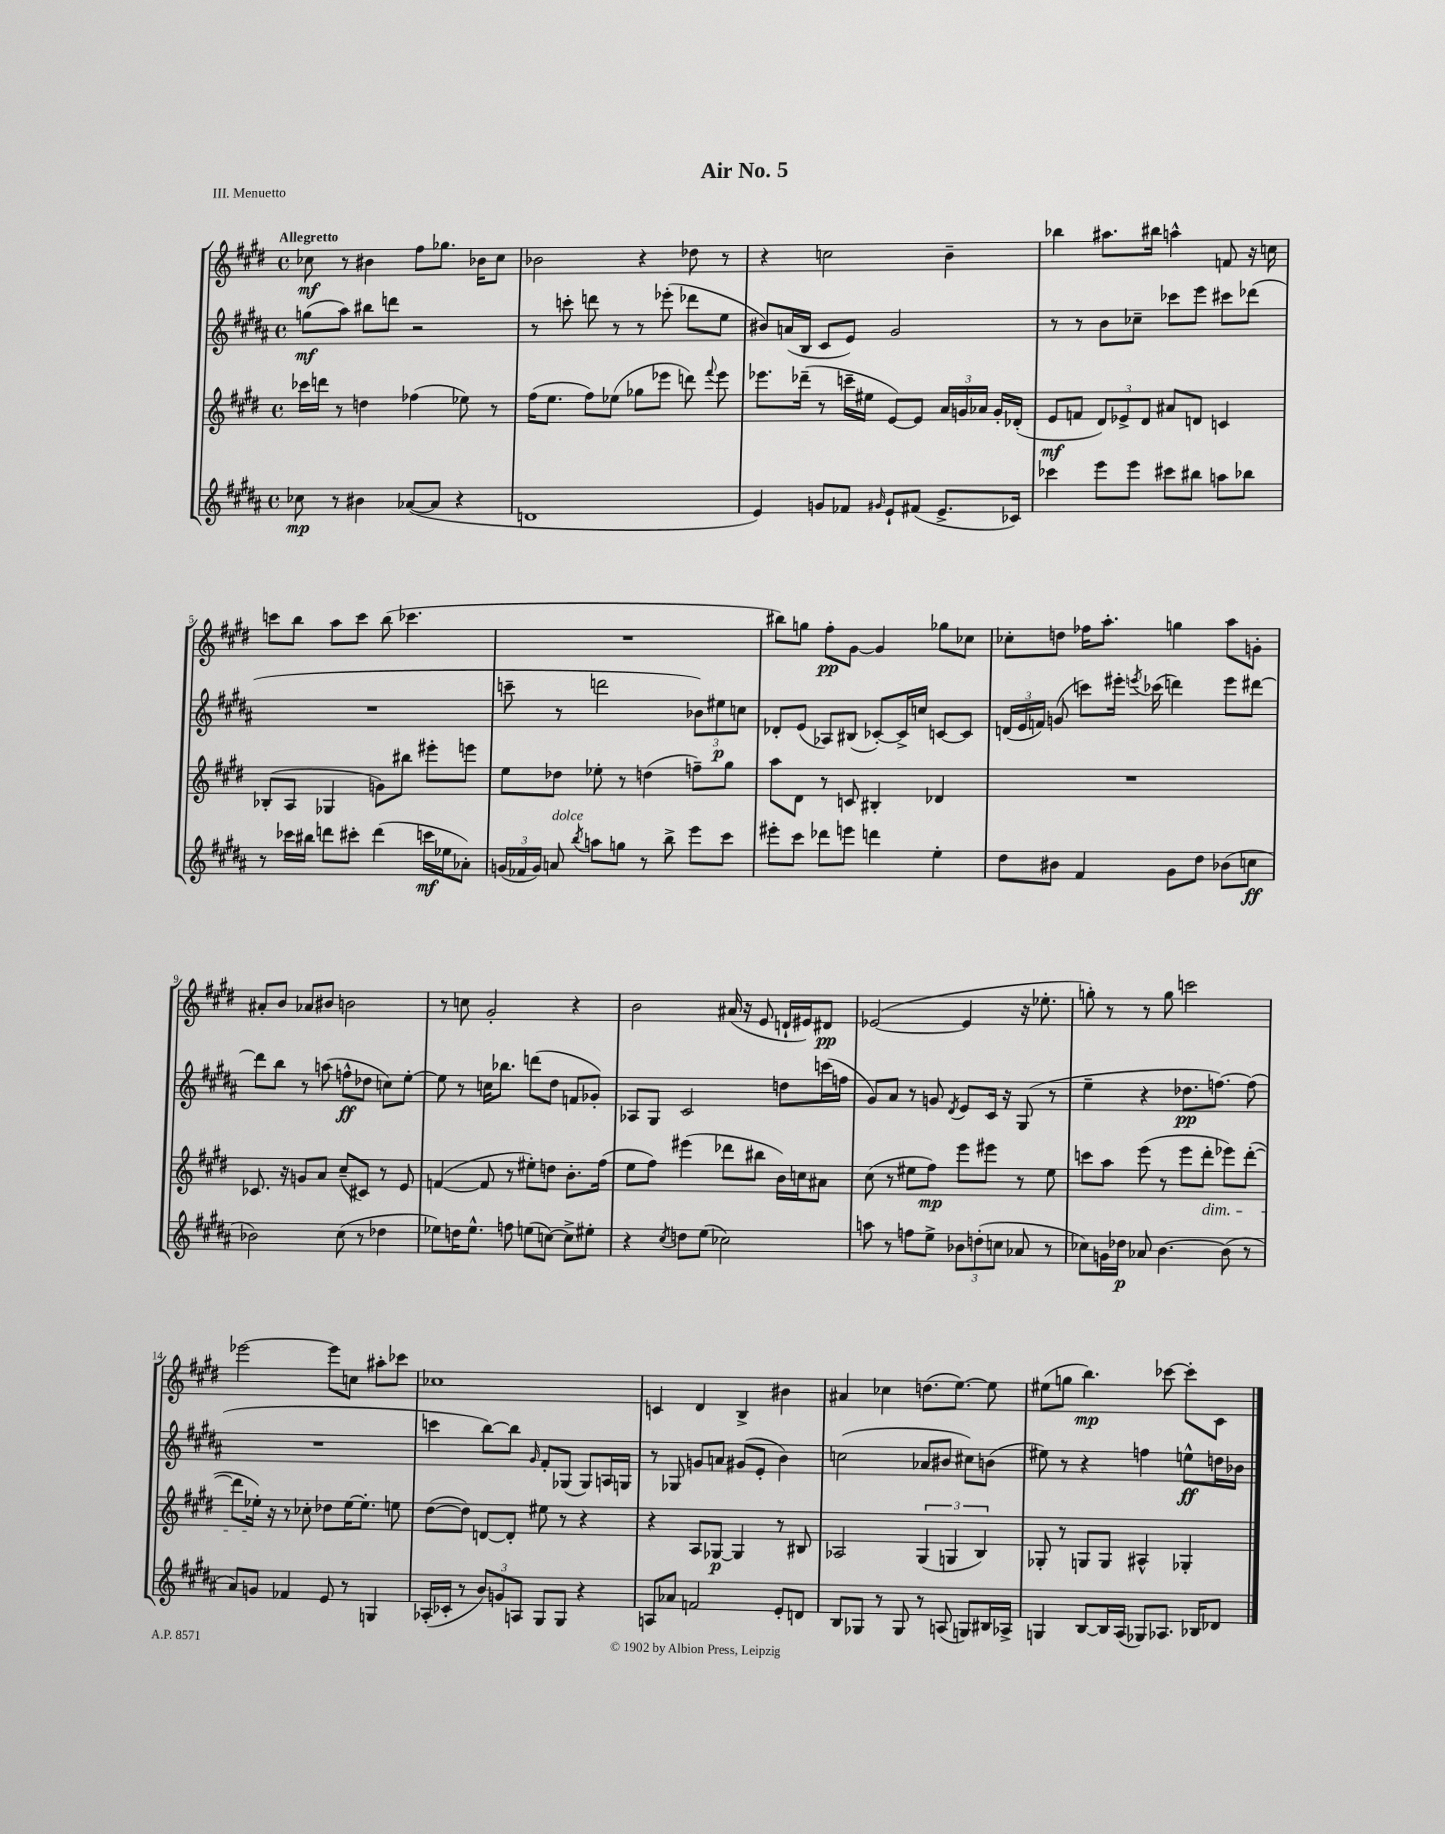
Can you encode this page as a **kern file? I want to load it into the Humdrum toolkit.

**kern	**dynam	**kern	**dynam	**kern	**dynam	**kern	**dynam
*part4	*part4	*part3	*part3	*part2	*part2	*part1	*part1
*staff4	*staff4	*staff3	*staff3	*staff2	*staff2	*staff1	*staff1
*clefG2	*	*clefG2	*	*clefG2	*	*clefG2	*
*k[f#c#g#d#a#]	*	*k[f#c#g#d#]	*	*k[f#c#g#d#a#]	*	*k[f#c#g#d#]	*
*M4/4	*	*M4/4	*	*M4/4	*	*M4/4	*
*met(c)	*	*met(c)	*	*met(c)	*	*met(c)	*
=1	=1	=1	=1	=1	=1	=1	=1
!	!	!	!	!	!	!LO:TX:a:B:t=Allegretto	!
8cc-X\	mp	16ccc-X\LL	.	(8ggn\L	mf	8cc-X\	mf
.	.	16dddn\JJ	.	.	.	.	.
8r	.	8r	.	8aa#\J)	.	8r	.
4b#X\	.	4ddn\	.	8bb#X\L	.	4b#X\	.
.	.	.	.	8dddn\J	.	.	.
([8a-X/L	.	(4ff-X\	.	2r	.	8ff#\L	.
8a-/J]	.	.	.	.	.	8.gg-X\J	.
4r	.	8ee-X\)	.	.	.	.	.
.	.	.	.	.	.	16b-X\KL	.
.	.	8r	.	.	.	8cc-\J	.
=2	=2	=2	=2	=2	=2	=2	=2
1dn	.	(16ff#\KL	.	8r	.	2b-X\	.
.	.	8.ee\J	.	.	.	.	.
.	.	.	.	8cccn'\	.	.	.
.	.	8ff#\L)	.	8dddn\	.	.	.
.	.	(8ee-X\J	.	8r	.	.	.
.	.	8gg-X\L	.	8r	.	4r	.
.	.	8eee-X\J	.	(8eee-X'\	.	.	.
.	.	8dddn\)	.	8ddd-X\L	.	8dd-X\	.
.	.	8qqfff#/	.	.	.	.	.
.	.	8eee-\	.	8ee\J	.	8r	.
=3	=3	=3	=3	=3	=3	=3	=3
4e/)	.	8.eee-X\L	.	8b#X/L)	.	4r	.
.	.	.	.	(16an/L	.	.	.
.	.	(16ddd-X~\Jk	.	16B/JJ	.	.	.
8gn/L	.	8r	.	8c#/L	.	2ccn\	.
8f-X/J	.	16cccn~\LL	.	8e/J)	.	.	.
.	.	16ee#X\JJ	.	.	.	.	.
16qqg#X/	.	.	.	.	.	.	.
8e`/L	.	[8e/L)	.	2g#/	.	.	.
(8f#X/J	.	8e/J]	.	.	.	.	.
8.e^/L	.	24a/LL	.	.	.	4b~\	.
.	.	24gn/	.	.	.	.	.
.	.	24a-X/JJ	.	.	.	.	.
.	.	16g'/LL	.	.	.	.	.
16c-X/Jk)	.	(16d-X'/JJ	.	.	.	.	.
=4	=4	=4	=4	=4	=4	=4	=4
4ccc-X\	.	8e/L	mf	8r	.	4bb-X\	.
.	.	8fn/J	.	8r	.	.	.
8eee\L	.	12d#/L)	.	8b\L	.	8.aa#X\L	.
.	.	12e-X^/	.	.	.	.	.
8eee\J	.	.	.	8cc-X~\J	.	.	.
.	.	12d#/J	.	.	.	.	.
.	.	.	.	.	.	16bb#X\Jk	.
8ccc#X\L	.	8a#X/L	.	8ccc-X\L	.	4aan^^\	.
8bb#X\J	.	8dn/J	.	8eee\J	.	.	.
8aan\L	.	4cn/	.	8ccc#X\L	.	8fn/	.
8bb-X\J	.	.	.	(8ddd-X\J	.	16r	.
.	.	.	.	.	.	16ccn\	.
!!LO:LB:g=z
=5	=5	=5	=5	=5	=5	=5	=5
8r	.	(8B-X'/L	.	1r	.	8cccn\L	.
16ccc-X\LL	.	8A/J	.	.	.	8bb\J	.
16bb#X\JJ	.	.	.	.	.	.	.
8dddn\L	.	4G-X/	.	.	.	8aa\L	.
8ccc#X'\J	.	.	.	.	.	8ccc\J	.
(4ddd\	.	8gn\L)	.	.	.	(8bb\	.
.	.	8bb#X\J	.	.	.	4.ccc-X\	.
16cccn\LL	mf	8eee#X'\L	.	.	.	.	.
16ee-X\J	.	.	.	.	.	.	.
8a-X'\J)	.	8eeen\J	.	.	.	.	.
=6	=6	=6	=6	=6	=6	=6	=6
(24gn/LL	.	8ee\L	.	8cccn~\	.	1r	.
24f-X/	.	.	.	.	.	.	.
24g/JJ)	.	.	.	.	.	.	.
!LO:TX:a:i:t=dolce	!	!	!	!	!	!	!
8an/	.	8dd-X\J	.	8r	.	.	.
8qbb/	.	.	.	.	.	.	.
8aan\L	.	8ee-X'\	.	2dddn\	.	.	.
8ggn\J	.	8r	.	.	.	.	.
8r	.	(4ddn\	.	.	.	.	.
8bb^\	.	.	.	.	.	.	.
8eee\L	.	8ffn~\L)	.	12b-X\L)	.	.	.
.	.	.	.	12ee#X\	p	.	.
8ccc#\J	.	8gg#\J	.	.	.	.	.
.	.	.	.	12ccn\J	.	.	.
=7	=7	=7	=7	=7	=7	=7	=7
8eee#X'\L	.	8aa\L	.	8d-X'/L	.	8bb#X\L)	.
8ccc#\J	.	8d#\J	.	(8e/J	.	8ggn\J	.
8ddd-X\L	.	8r	.	8A-X/L)	.	8ff#'\L	pp
8eeen\J	.	8cn/	.	(8B#X/J	.	[8g#\J	.
4dddn\	.	4B#X'/	.	[8c-X'/L)	.	4g#/]	.
.	.	.	.	16c-^/L]	.	.	.
.	.	.	.	16ccn/JJ	.	.	.
4ee'\	.	4d-X/	.	[8cn/L	.	8gg-X\L	.
.	.	.	.	8c/J]	.	8cc-X\J	.
=8	=8	=8	=8	=8	=8	=8	=8
8dd#\L	.	1r	.	(24dn/LL	.	8cc-X'\L	.
.	.	.	.	24e/	.	.	.
.	.	.	.	24fn/JJ)	.	.	.
8b#X\J	.	.	.	(8gn/	.	8ddn\J	.
4f#/	.	.	.	8cccn\L)	.	16ff-X\KL	.
.	.	.	.	.	.	8.aa'\J	.
.	.	.	.	16eee#X'\Jk	.	.	.
.	.	.	.	8qeeen/	.	.	.
.	.	.	.	(16ccc-X\	.	.	.
8g#\L	.	.	.	4dddn\)	.	4ggn\	.
8dd#\J	.	.	.	.	.	.	.
(8b-X\L	.	.	.	8eee\L	.	8aa\L	.
8ccn\J	ff	.	.	[8ddd#X\J	.	8gn'\J	.
!!LO:LB:g=z
=9	=9	=9	=9	=9	=9	=9	=9
2b-X\)	.	8.c-X/	.	8ddd#\L]	.	8a#X'/L	.
.	.	.	.	8bb\J	.	8b/J	.
.	.	16r	.	.	.	.	.
.	.	8gn/L	.	8r	.	8a-X/L	.
.	.	8a/J	.	(8aan\	.	8b#X/J	.
(8cc#\	.	(8cc#~/L	.	8ffn^^\L	ff	2bn\	.
8r	.	8c#X/J)	.	8dd-X\J	.	.	.
4dd-X\	.	8r	.	8ccn\L)	.	.	.
.	.	8e/	.	[8ee'\J	.	.	.
=10	=10	=10	=10	=10	=10	=10	=10
8ee-X\L)	.	([4fn/	.	8ee\]	.	8r	.
16ddn\K	.	.	.	8r	.	8ccn\	.
8.ee-^^\J	.	.	.	.	.	.	.
.	.	8f/]	.	16ccn\KL	.	2g#'/	.
.	.	.	.	8.bb-X\J	.	.	.
8ffn\	.	8r	.	.	.	.	.
(8een\L	.	8ee#X'\L)	.	(8dddn\L	.	.	.
[8ccn\J)	.	8ddn\J	.	8dd#\J	.	.	.
8cc^\L]	.	8.b'\L	.	8fn/L	.	4r	.
8ee#X'\J	.	.	.	8g-X'/J)	.	.	.
.	.	(16ff#\Jk	.	.	.	.	.
=11	=11	=11	=11	=11	=11	=11	=11
4r	.	8ee\L	.	8A-X/L	.	2b\	.
.	.	8ff#\J)	.	8G#/J	.	.	.
8qcc#/	.	.	.	.	.	.	.
8ddn\L	.	(4eee#X\	.	2c#/	.	.	.
(8ee\J	.	.	.	.	.	.	.
2cc-X\)	.	8ddd-X\L	.	.	.	(16a#X/	.
.	.	.	.	.	.	16r	.
.	.	8bb#X\J	.	.	.	8e/	.
.	.	16b\LL)	.	8ddn\L	.	16dn`/LL	.
.	.	16ccn\J	.	.	.	16e#X/J)	.
.	.	8a#X\J	.	(16cccn\L	.	8d#X/J	pp
.	.	.	.	16ffn\JJ	.	.	.
=12	=12	=12	=12	=12	=12	=12	=12
8aan\	.	(8cc#\	.	8g#/L)	.	([2e-X/	.
8r	.	8r	.	8a#/J	.	.	.
8ffn\L	.	8ee#X\L	.	8r	.	.	.
8ee^\J	.	8ff#\J)	mp	8gn/	.	.	.
.	.	.	.	8qd#/	.	.	.
12b-X\L	.	8eee\L	.	8e/L	.	4e-/]	.
(12ddn'\	.	.	.	.	.	.	.
.	.	8eee#X\J	.	16c#/Jk	.	.	.
12ccn\J	.	.	.	.	.	.	.
.	.	.	.	16r	.	.	.
8a-X/	.	8r	.	(8G#/	.	16r	.
.	.	.	.	.	.	8.ee-X'\	.
8r	.	8ee#\	.	8r	.	.	.
=13	=13	=13	=13	=13	=13	=13	=13
8cc-X\L)	.	8cccn\L	.	4ee~\	.	8ggn'\)	.
16gn\L	.	8aa\J	.	.	.	8r	.
16dd-X\JJ	p	.	.	.	.	.	.
8a-X/	.	(8eee\	.	4r	.	8r	.
[4.b\	.	8r	.	.	.	8gg\	.
.	.	8eee\L	.	8.dd-X\L	pp	2cccn\	.
!	!	!LO:TX:b:i:t=dim.	!	!	!	!	!
.	.	8ddd#'\J	.	.	.	.	.
.	.	.	.	[8.ffn\J)	.	.	.
(8b\]	.	8eee-X\L)	.	.	.	.	.
8r	.	([8ddd#'\J	.	(8ff\]	.	.	.
!!LO:LB:g=z
=14	=14	=14	=14	=14	=14	=14	=14
8a#/L)	.	8ddd#\L]	.	1r	.	[2eee-X\	.
8gn/J	.	16ee-X'\Jk)	.	.	.	.	.
.	.	16r	.	.	.	.	.
4f-X/	.	8r	.	.	.	.	.
.	.	8cc-X'\	.	.	.	.	.
8e/	.	8dd-X\L	.	.	.	8eee-\L]	.
8r	.	[16ee-\K	.	.	.	8ccn\J	.
.	.	8.ee-'\J]	.	.	.	.	.
4Gn/	.	.	.	.	.	8aa#X'\L	.
.	.	8een\	.	.	.	8ccc-X\J	.
=15	=15	=15	=15	=15	=15	=15	=15
(16A-X'/LL	.	([8dd#\L	.	4cccn\	.	1cc-X	.
16c-X'/JJ	.	.	.	.	.	.	.
8r	.	8dd#\J])	.	.	.	.	.
12b/L)	.	[8dn/L	.	[8bb\L)	.	.	.
12gn/	.	.	.	.	.	.	.
.	.	8d'/J]	.	8bb\J]	.	.	.
12An/J	.	.	.	.	.	.	.
.	.	.	.	16qqg#/	.	.	.
8G#/L	.	8ee#X\	.	8f#'/L	.	.	.
8G#/J	.	8r	.	(8G-X/J	.	.	.
4r	.	4r	.	8G-/L)	.	.	.
.	.	.	.	16An/L	.	.	.
.	.	.	.	16Gn/JJ	.	.	.
=16	=16	=16	=16	=16	=16	=16	=16
8An/L	.	4r	.	8r	.	4cn/	.
8a-X/J	.	.	.	8G-X/	.	.	.
2fn/	.	8A/L	.	8gn/L	.	4d#/	.
.	.	[8G-X/J	p	8an/J	.	.	.
.	.	4G-/]	.	(8g#X/L	.	4B^/	.
.	.	.	.	8e'/J	.	.	.
8e'/L	.	8r	.	4b\)	.	4b#X\	.
8dn/J	.	8B#X/	.	.	.	.	.
=17	=17	=17	=17	=17	=17	=17	=17
8B/L	.	2A-X/	.	(2ccn\	.	4a#X/	.
8G-X/J	.	.	.	.	.	.	.
8r	.	.	.	.	.	4cc-X\	.
8G-/	.	.	.	.	.	.	.
8r	.	(6G#/	.	8a-X/L	.	(8.ddn\L	.
(8An/	.	.	.	8b#X/J	.	.	.
.	.	6Gn/	.	.	.	.	.
.	.	.	.	.	.	[8.ee\J)	.
8Gn/L)	.	.	.	8cc#X\L)	.	.	.
.	.	6B/)	.	.	.	.	.
16B#X/L	.	.	.	(8bn\J	.	8ee\]	.
16A-X^/JJ	.	.	.	.	.	.	.
=18	=18	=18	=18	=18	=18	=18	=18
4Gn/	.	8G-X'/	.	8ee#X\)	.	(8ee#X\L	.
.	.	8r	.	8r	.	8ggn\J	.
[8B/L	.	8Gn/L	.	4r	.	4.bb\)	mp
16B/L]	.	8G/J	.	.	.	.	.
(16A#/JJ	.	.	.	.	.	.	.
8G-X/L)	.	4A#X^^/	.	4ffn\	.	.	.
8.A-X/J	.	.	.	.	.	[8ccc-X\	.
.	.	4G-X'/	.	8een^^\L	ff	8ccc-'\L]	.
16B-X/KL	.	.	.	.	.	.	.
8d-X/J	.	.	.	16ddn\L	.	8c#\J	.
.	.	.	.	16b-X\JJ	.	.	.
==	==	==	==	==	==	==	==
*-	*-	*-	*-	*-	*-	*-	*-
